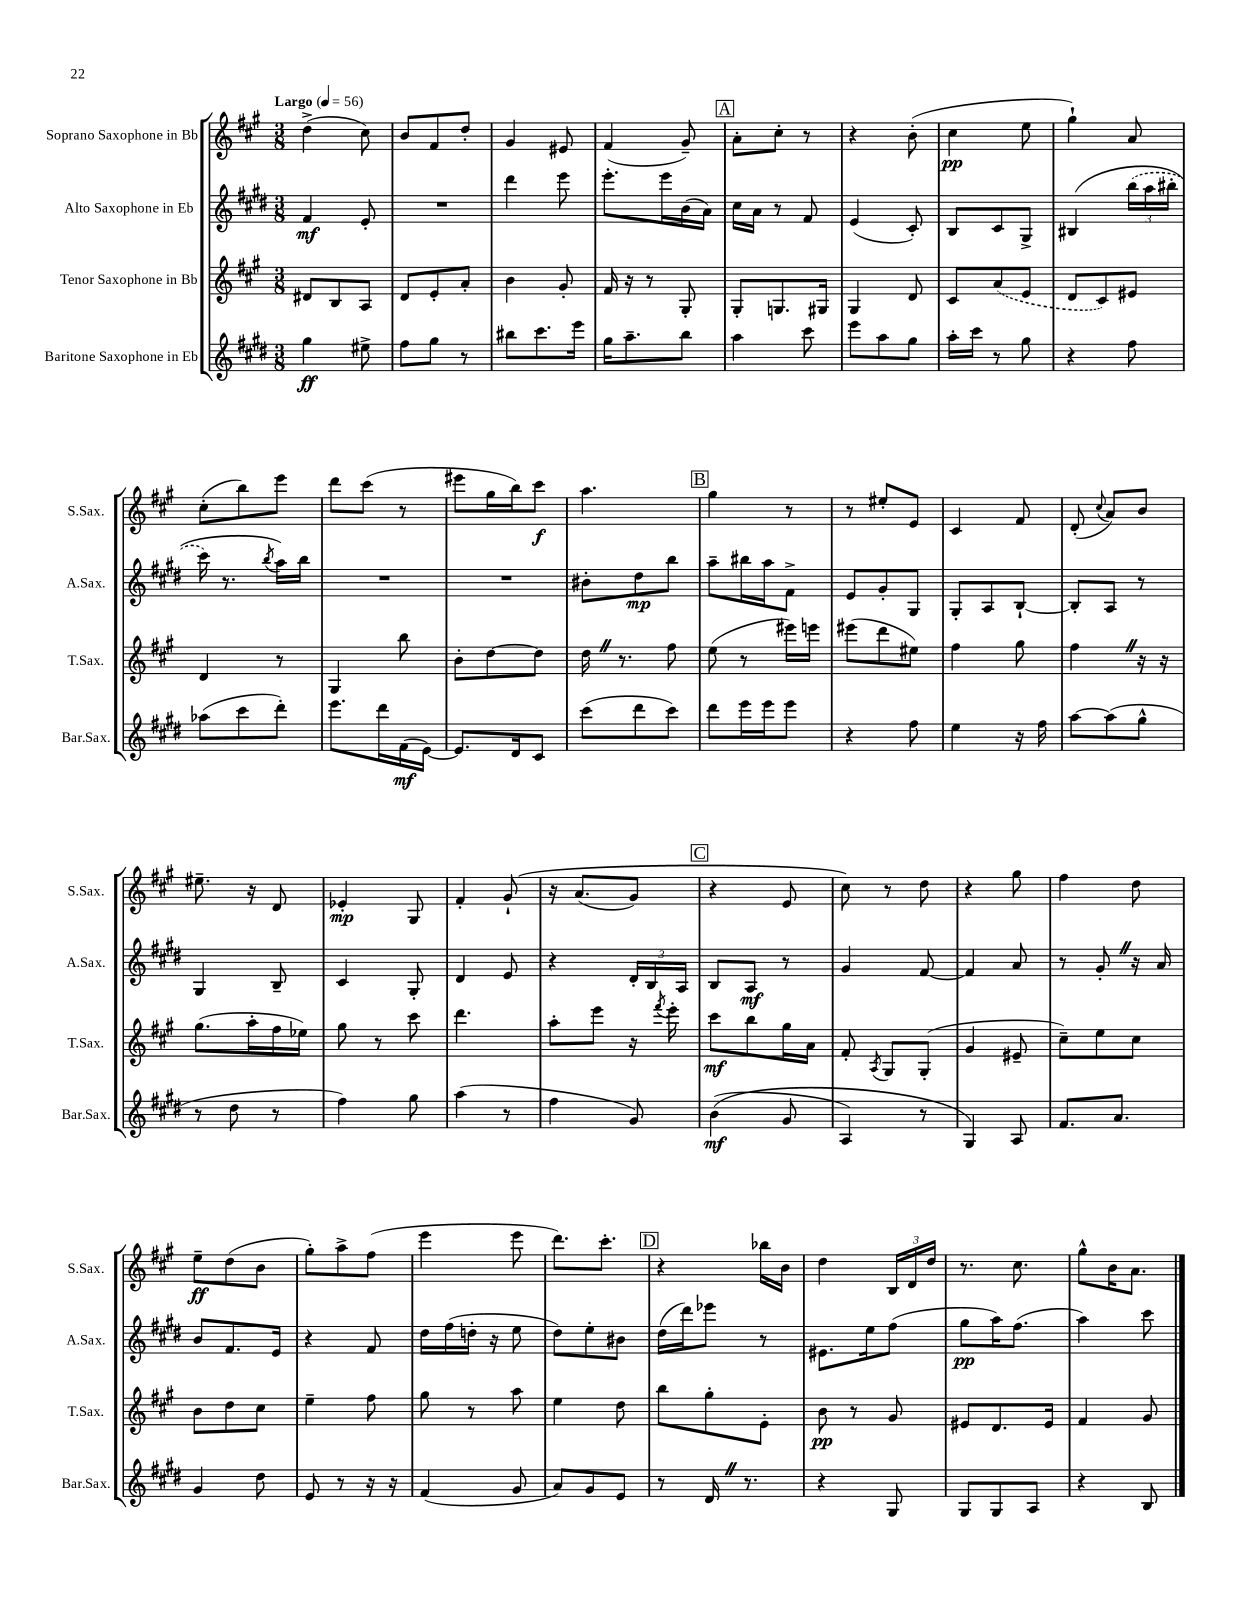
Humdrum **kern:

**kern	**kern	**kern	**kern
*staff4	*staff3	*staff2	*staff1
*clefG2	*clefG2	*clefG2	*clefG2
*k[f#c#g#d#]	*k[f#c#g#]	*k[f#c#g#d#]	*k[f#c#g#]
*M3/8	*M3/8	*M3/8	*M3/8
*MM56	*MM56	*MM56	*MM56
4gg#	8d#	4f#	(4dd^
.	8B	.	.
8ee#^	8A	8e'	8cc#)
=	=	=	=
8ff#	8d	4.r	8b
8gg#	8e'	.	8f#
8r	8a'	.	8dd'
=	=	=	=
8bb#	4b	4ddd#	4g#
8.ccc#	.	.	.
.	8g#'	8eee	8e#
16eee	.	.	.
=	=	=	=
16gg#	16f#	8.eee'	(4f#
8.aa~	16r	.	.
.	8r	.	.
.	.	16eee	.
8bb	8G#'	(16b	8g#~)
.	.	16a)	.
=	=	=	=
4aa	8G#'	16cc#	8a'
.	.	16a	.
.	8.G	8r	8cc#'
8ccc#	.	8f#	8r
.	16G#	.	.
=	=	=	=
8eee	4G#	(4e	4r
8aa	.	.	.
8gg#	8d	8c#')	(8b'
=	=	=	=
16aa'	8c#	8B	4cc#
16ccc#	.	.	.
8r	(8a	8c#	.
8gg#	8e	8G#^	8ee
=	=	=	=
4r	8d	&(4B#	4gg#`)
.	8c#)	.	.
8ff#	8e#	(24bb	8a
.	.	24aa	.
.	.	24bb#'	.
=	=	=	=
(8aa-	4d	16ccc#)	(8cc#'
.	.	8.r	.
8ccc#	.	.	8bb)
.	.	8qbb	.
8ddd#')	8r	16aa&)	8eee
.	.	16bb	.
=	=	=	=
8.eee	4G#	4.r	8ddd
.	.	.	(8ccc#
16ddd#	.	.	.
(16f#	8bb	.	8r
[16e)	.	.	.
=	=	=	=
8.e]	8b'	4.r	8eee#
.	[8dd	.	16gg#
16d#	.	.	16bb)
8c#	8dd]	.	8ccc#
=	=	=	=
(8ccc#	16dd	8b#'	4.aa
.	8.r	.	.
8ddd#	.	8dd#	.
8ccc#)	8ff#	8bb	.
=	=	=	=
8ddd#	(8ee	8aa~	4gg#
16eee	8r	16bb#	.
16eee	.	16aa	.
8eee	16eee#)	8f#^	8r
.	16eee	.	.
=	=	=	=
4r	(8eee#	8e	8r
.	8ddd	8g#'	8ee#'
8ff#	8ee#)	8G#	8e
=	=	=	=
4ee	4ff#	8G#'	4c#
.	.	8A	.
16r	8gg#	[8B`	8f#
16ff#	.	.	.
=	=	=	=
[8aa	4ff#	8B']	(8d'
.	.	.	8qqcc#
(8aa]	.	8A	8a)
8gg#^^	16r	8r	8b
.	16r	.	.
=	=	=	=
8r	(8.gg#	4G#	8.ee#~
8dd#	.	.	.
.	16aa'	.	16r
8r	16ff#	8B~	8d
.	16ee-)	.	.
=	=	=	=
4ff#)	8gg#	4c#	4e-'
.	8r	.	.
8gg#	8ccc#	8G#'	8G#
=	=	=	=
(4aa	4.ddd	4d#	4f#'
8r	.	8e	&(8g#`
=	=	=	=
4ff#	8aa'	4r	16r
.	.	.	(8.a
.	8eee	.	.
8g#)	16r	24d#'	8g#)
.	.	24B	.
.	8qfff#	.	.
.	16eee'	.	.
.	.	24A	.
=	=	=	=
&((4b	8ccc#	8B	4r
.	8bb	8A	.
8g#	16gg#	8r	8e
.	16a	.	.
=	=	=	=
4A)	8f#'	4g#	8cc#&)
.	8qA	.	.
.	8G#	.	8r
8r	(8G#'	[8f#	8dd
=	=	=	=
4G#&)	4g#	4f#]	4r
8A	8e#~	8a	8gg#
=	=	=	=
8.f#	8cc#~)	8r	4ff#
.	8ee	8g#'	.
8.a	.	.	.
.	8cc#	16r	8dd
.	.	16a	.
=	=	=	=
4g#	8b	8b	8ee~
.	8dd	8.f#	(8dd
8dd#	8cc#	.	8b
.	.	16e	.
=	=	=	=
8e	4ee~	4r	8gg#')
8r	.	.	8aa^
16r	8ff#	8f#	(8ff#
16r	.	.	.
=	=	=	=
(4f#	8gg#	16dd#	4eee
.	.	(16ff#	.
.	8r	16dd'	.
.	.	16r	.
8g#	8aa	8ee	8eee
=	=	=	=
8a)	4ee	8dd#)	8.ddd)
8g#	.	8ee'	.
.	.	.	8.ccc#'
8e	8dd	8b#	.
=	=	=	=
8r	8bb	(16dd#	4r
.	.	16ddd#)	.
16d#	8gg#'	8eee-	.
8.r	.	.	.
.	8e'	8r	16bb-
.	.	.	16b
=	=	=	=
4r	8b	8.e#	4dd
.	8r	.	.
.	.	16ee	.
8G#	8g#	(8ff#	24B
.	.	.	24d
.	.	.	24dd
=	=	=	=
8G#	8e#	8gg#	8.r
8G#	8.d	16aa)	.
.	.	(8.ff#	8.cc#
8A	.	.	.
.	16e#	.	.
=	=	=	=
4r	4f#	4aa)	8gg#^^
.	.	.	16b
.	.	.	8.a
8B	8g#	8ccc#	.
==	==	==	==
*-	*-	*-	*-
